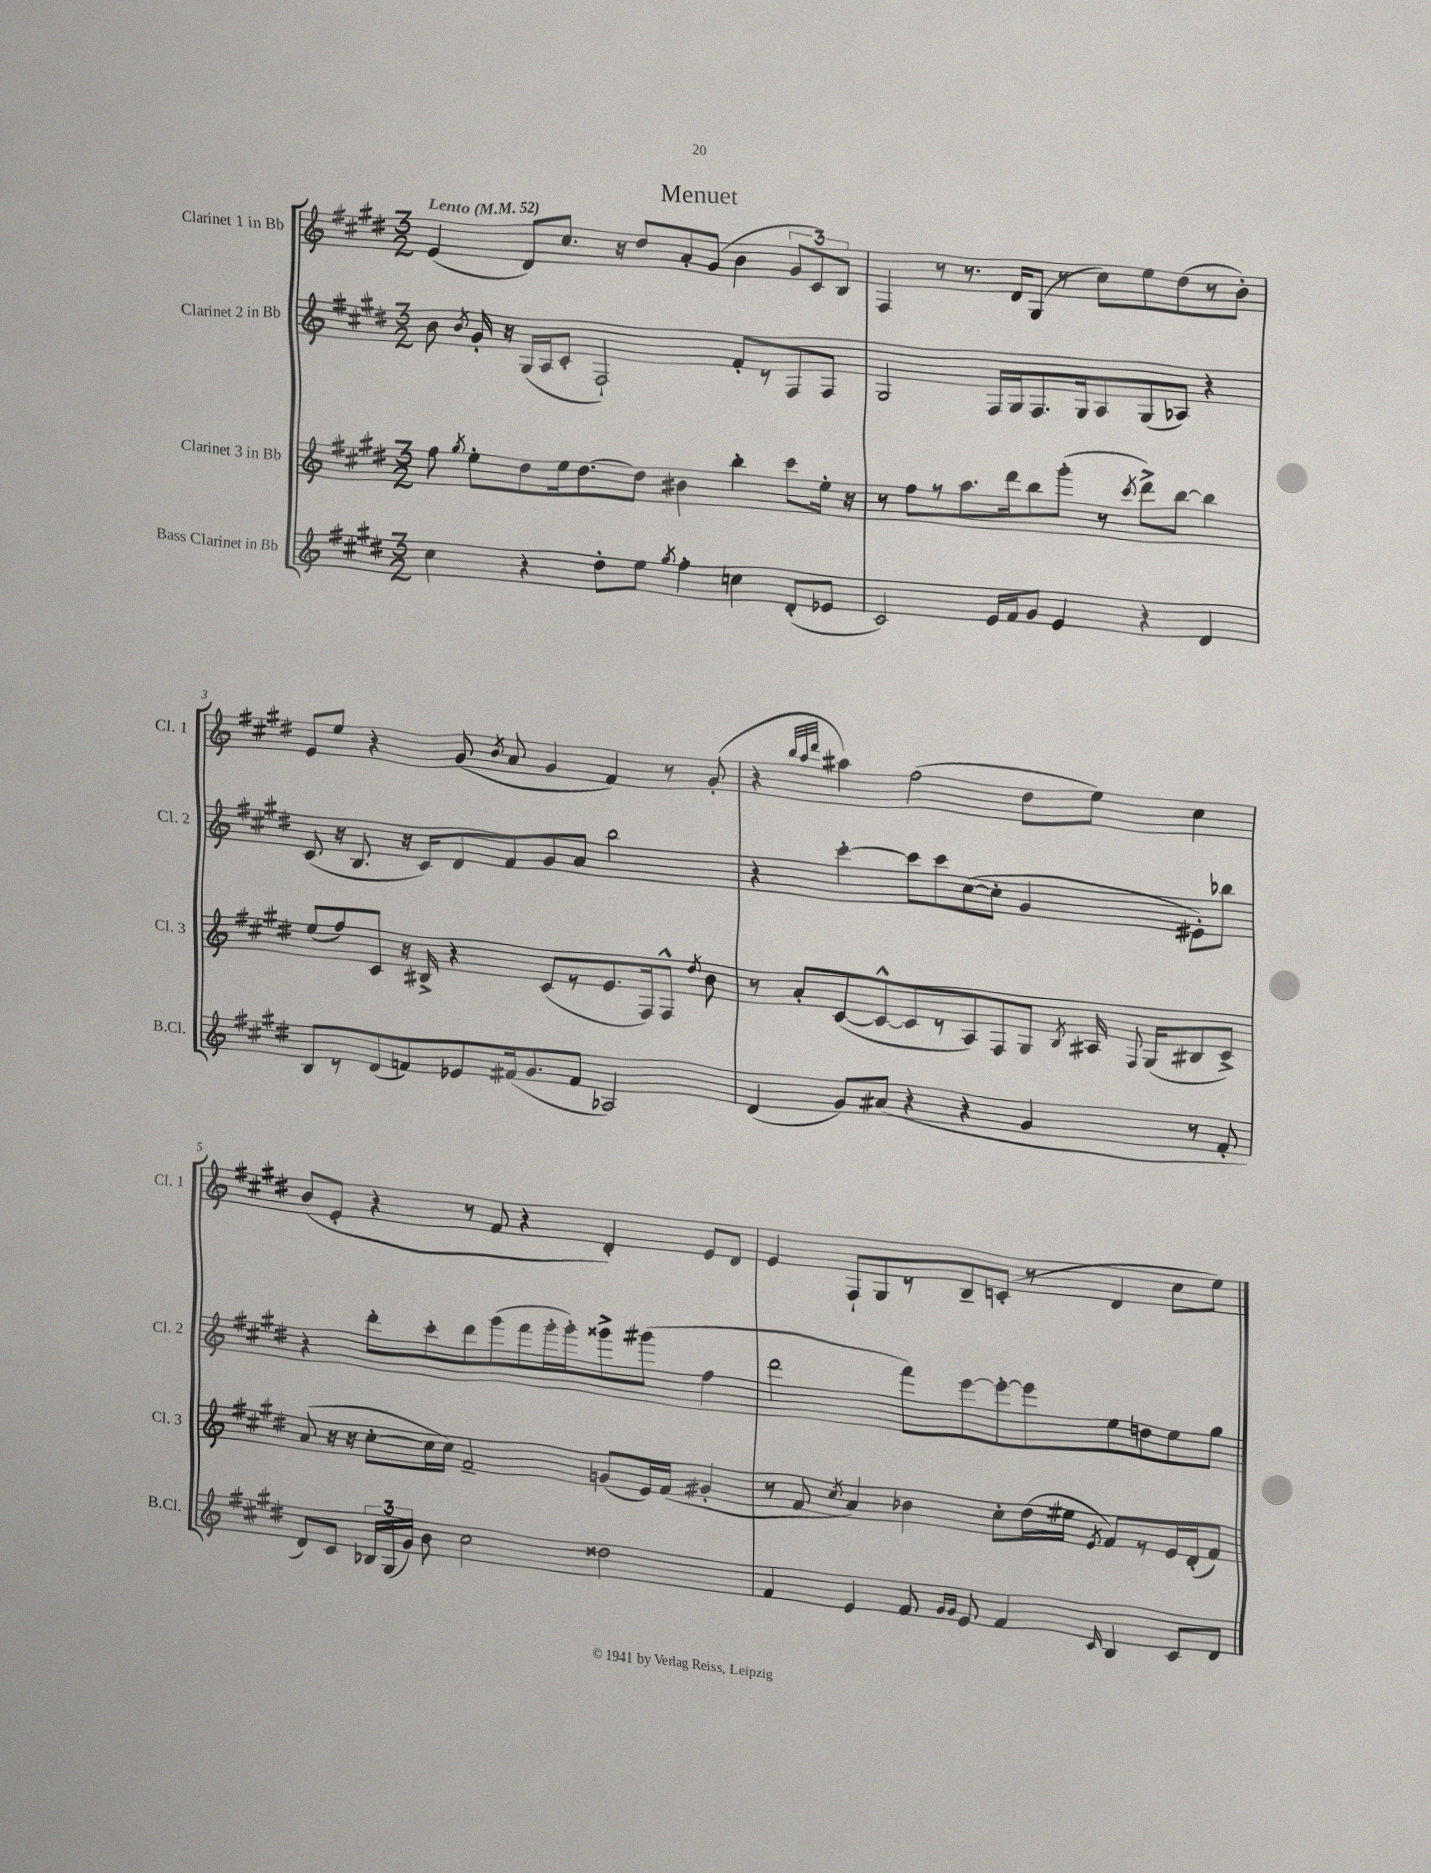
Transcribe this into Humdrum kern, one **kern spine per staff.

**kern	**kern	**kern	**kern
*part4	*part3	*part2	*part1
*staff4	*staff3	*staff2	*staff1
*I"Bass Clarinet in Bb	*I"Clarinet 3 in Bb	*I"Clarinet 2 in Bb	*I"Clarinet 1 in Bb
*I'B.Cl.	*I'Cl. 3	*I'Cl. 2	*I'Cl. 1
*clefG2	*clefG2	*clefG2	*clefG2
*k[f#c#g#d#]	*k[f#c#g#d#]	*k[f#c#g#d#]	*k[f#c#g#d#]
*M3/2	*M3/2	*M3/2	*M3/2
*MM52	*MM52	*MM52	*MM52
=1	=1	=1	=1
!	!	!	!LO:TX:a:B:t=Lento
4cc#\	8ff#\	8b\	(4e/
.	8qgg#/	8qb/	.
.	8ee'\L	16g#'/	.
.	.	16r	.
4r	8dd#\	(16G#/LL	8d#/L)
.	.	16A/J	.
.	16ee\k	8c#'/J	8.cc#/J
.	[8.dd#\	.	.
8dd#'\L	.	2F#`/)	.
.	.	.	16r
8ee\J	8dd#\J]	.	8dd#/L
8qgg#/	.	.	.
4ff#'\	4b#X\	.	8a'/
.	.	.	(8g#/J
4ccn\	4bb'\	8f#'/L	4b\
.	.	8r	.
(8d#'/L	8ccc#\L	8F#/	12g#/L
.	.	.	12c#/)
8e-X/J	16ee'\Jk	8F#/J	.
.	.	.	12B/J
.	16r	.	.
=2	=2	=2	=2
2c#/)	8r	2G#/	4F#/
.	8ff#\L	.	.
.	8r	.	8r
.	8.aa\	.	8.r
16e/LL	.	16F#/LL	.
16f#/J	16ddd#\k	16G#/J	16d#/KL
8g#/J	8bb\	8.F#/	(8G#/J
4e/	(8ggg#'\J	.	8r
.	.	16G#/k	.
.	8r	8A/	8cc#\L)
.	8qccc#/	.	.
4r	8ddd#^\L)	(8G#/	8ee\
.	[8bb\J	8A-X/J)	(8dd#\
4d#/	4bb\]	4r	8r
.	.	.	8b'\J)
!!LO:LB:g=z
=3	=3	=3	=3
8B/L	(8ee/L	(8c#/	8e/L
8r	8ff#/)	16r	8ee/J
.	.	8.B/	.
(8d#/	8c#/J	.	4r
8fn/)	16r	16r	.
.	16B#X^/	16c#/KL)	.
8e-X/	4r	8d#/	(8g#/
.	.	.	8qb/
(16f#X/k	.	8f#/	8a/
8.g#/	.	.	.
.	(8c#/L	8g#/	4g#/
8f#/J	8r	8a/J	.
2A-X/)	8.e/	2bb\	4f#/)
.	16F#/k)	.	.
.	8F#^^/J	.	8r
.	8qdd#/	.	.
.	8b\	.	(8g#'/
=4	=4	=4	=4
(4d#/	8r	4r	4r
.	8a'/L	.	.
.	.	.	32qqbb/LLL
.	.	.	32qqaa/
.	.	.	32qqddd#/JJJ
8g#/L)	([8c#/	[4ccc#'\	4aa#X\)
(8a#X/J	8c#^^/_	.	.
4r	8c#/]	8ccc#\L]	(2ff#\
.	8r	8ccc#\	.
4r	8A/)	([8cc#\	.
.	8F#/	8cc#'\J]	.
4g#/	8G#/J	4g#/	8dd#\L
.	8qB/	.	.
.	16A#X/	.	8ee\J)
.	8qqF#/	.	.
.	(16G#/KL	.	.
8r	8B#X/	8e#X'\L)	4cc#\
8f#'/	8c#^/J)	8bb-X\J	.
!!LO:LB:g=z
=5	=5	=5	=5
8d#/L)	(8a/	4r	(8b/L
8c#/J	16r	.	8e'/J
.	16r	.	.
24B-X/LL	[8cc#'\L	8ddd#'\L	4r
(24G#/	.	.	.
24g#/JJ)	.	.	.
8b\	16cc#\L]	8ccc#'\	.
.	16cc#\JJ)	.	.
2cc#\	2f#~/	8ddd#\	8r
.	.	(8ggg#\	8f#/
.	.	8fff#\	4r
.	.	16ggg#'\L	.
.	.	16ggg#'\J)	.
2dd##X\	(8gn/L	8ggg##X^\	4d#'/)
.	16e/L)	(8ggg#X\J	.
.	(16f#/JJ	.	.
.	4g#X'/	4ff#\	8e/L
.	.	.	8d#/J
=6	=6	=6	=6
4f#/	8r	2ddd#\	4e/
.	8f#/	.	.
.	8qcc#/	.	.
4e/	4a/)	.	8F#`/L
.	.	.	8G#/
8f#/	4b-X\	8fff#\L)	8r
16qqg#/LL	.	.	.
16qqg#/JJ	.	.	.
8e/	.	[8eee\	8B~/
4f#/	8cc#'\L	8eee'\_	(8cn'/J
.	(16dd#\L	8eee\]	8r
.	16ee#X\JJ	.	.
16qqc#/	8qe/	.	.
4B/	8f#/L)	8ee\	4d#/
.	8r	8ddn\	.
8c#/L	16e/L	8ee\	8cc#\L
.	(16d#'/J	.	.
8d#/J	8f#/J)	8gg#\J	8ee\J)
==	==	==	==
*-	*-	*-	*-
